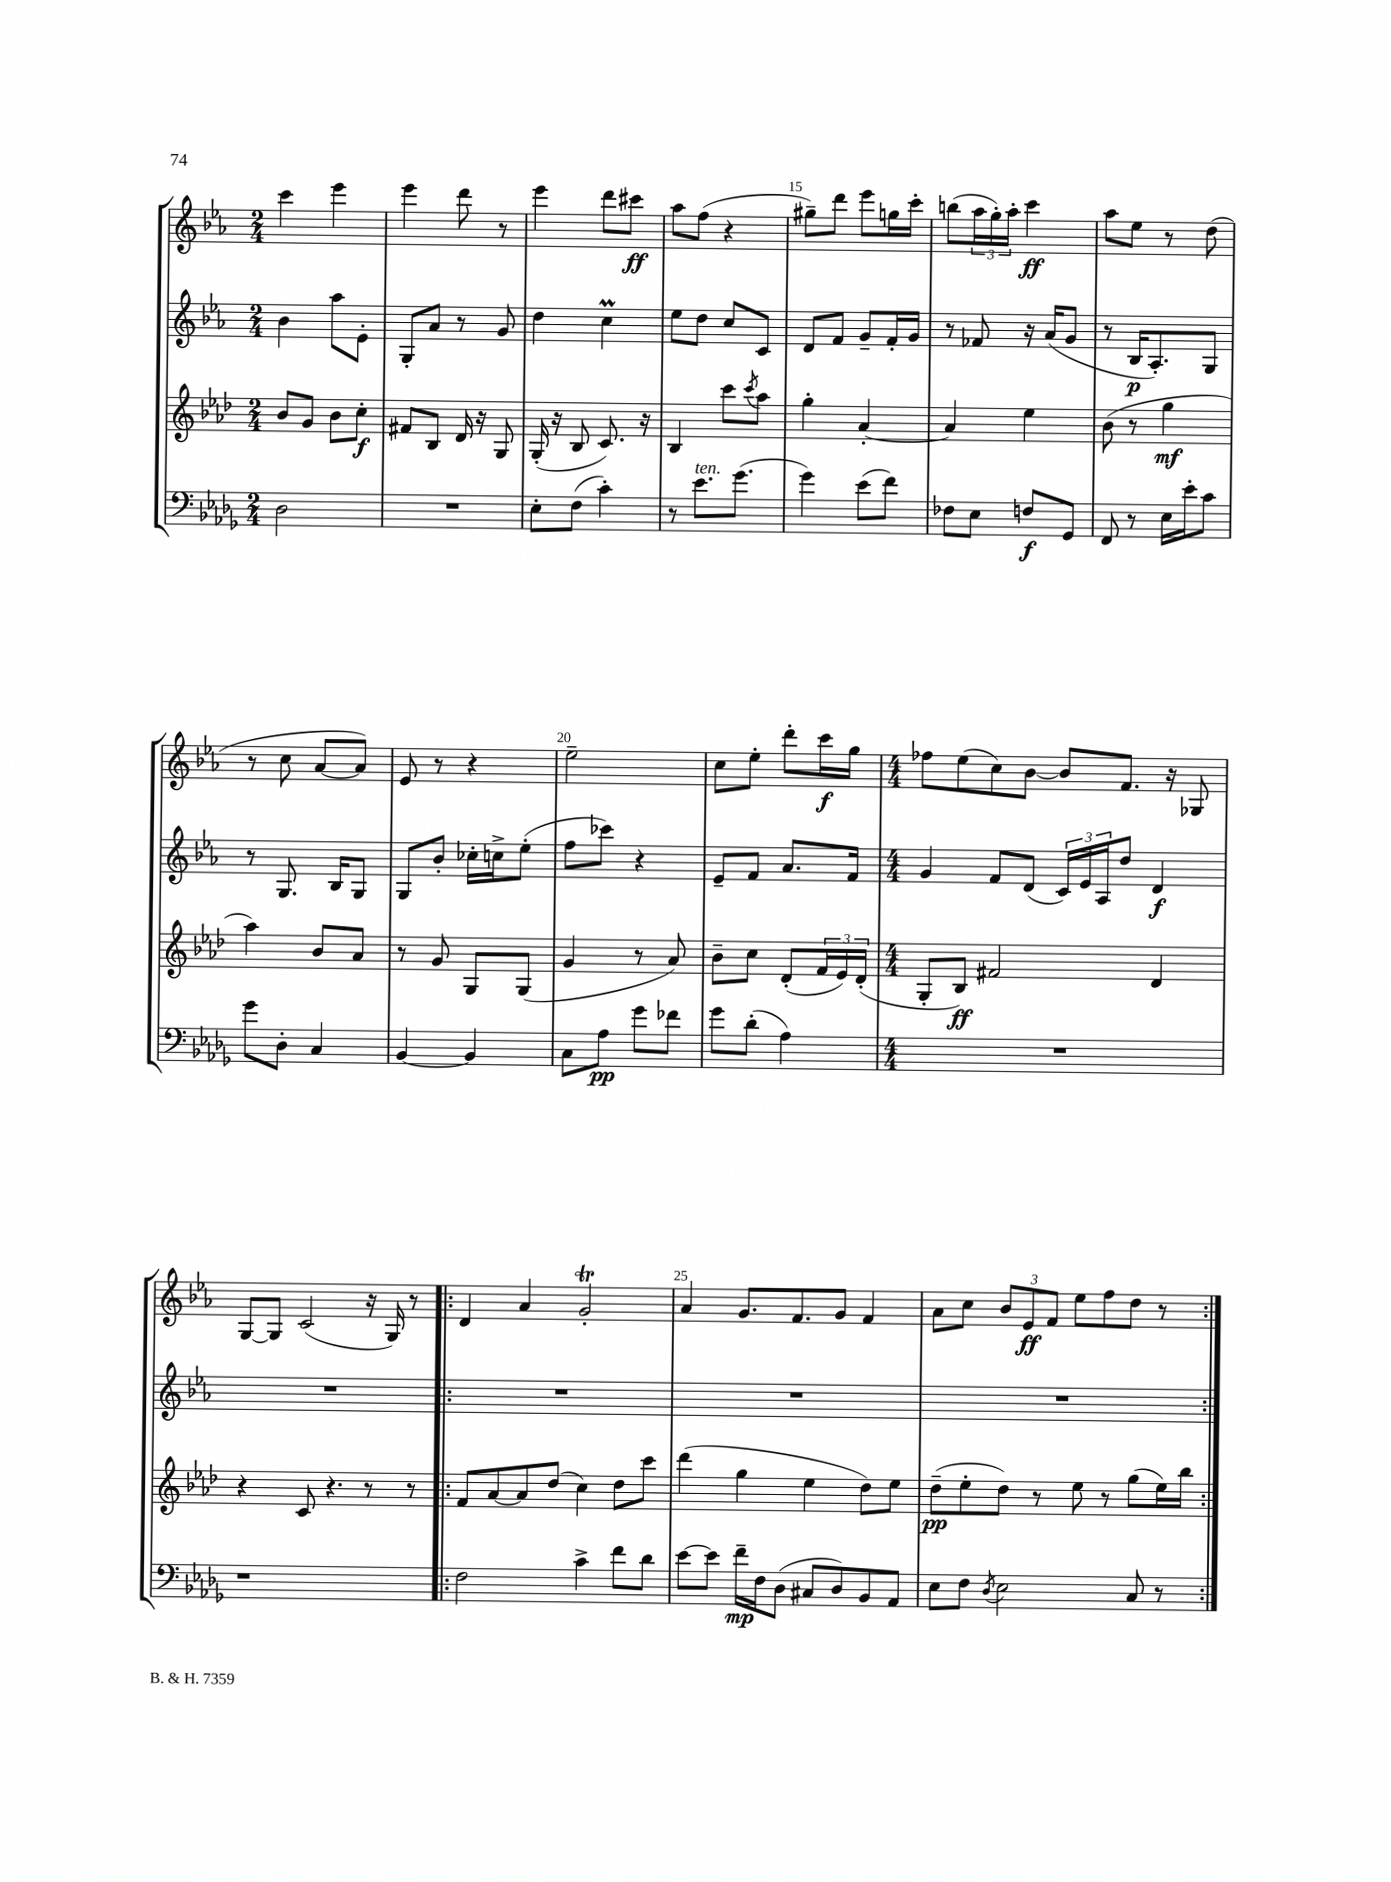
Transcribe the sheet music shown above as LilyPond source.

<<
\new StaffGroup <<
\new Staff = "s0" {
    \clef treble \key ees \major \numericTimeSignature \time 2/4
    c'''4 ees'''4 |
    ees'''4 d'''8 r8 |
    ees'''4 d'''8 cis'''8\ff |
    aes''8 f''8( r4 |
    gis''8--) d'''8 ees'''8 g''16 c'''16-. |
    b''8( \tuplet 3/2 { aes''16 g''16-.) aes''16-. } c'''4\ff |
    aes''8 ees''8 r8 d''8( |
    r8 c''8 aes'8~ aes'8) |
    ees'8 r8 r4 |
    ees''2-- |
    c''8 ees''8-. d'''8-. c'''16\f g''16 |
    \numericTimeSignature \time 4/4 fes''8 ees''8( c''8) bes'8~ bes'8 f'8. r16 ges8 |
    g8~ g8 c'2( r16 g16) r8 |
    \repeat volta 2 { d'4 aes'4 g'2-.\trill |
    aes'4 g'8. f'8. g'8 f'4 |
    aes'8 c''8 \tuplet 3/2 { bes'8 ees'8\ff f'8 } ees''8 f''8 d''8 r8 | }
}
\new Staff = "s1" {
    \clef treble \key ees \major \numericTimeSignature \time 2/4
    bes'4 aes''8 ees'8-. |
    g8-. aes'8 r8 g'8 |
    d''4 c''4\prall |
    ees''8 d''8 c''8 c'8 |
    d'8 f'8 g'8-- f'16-. g'16 |
    r8 fes'8 r16 aes'16( g'8 |
    r8 bes16\p aes8.-.) g8 |
    r8 g8. bes16 g8 |
    g8 bes'8-. ces''16-. c''16-> ees''8-.( |
    f''8 ces'''8) r4 |
    ees'8-- f'8 aes'8. f'16 |
    \numericTimeSignature \time 4/4 g'4 f'8 d'8( \tuplet 3/2 { c'16) ees'16 aes16 } d''8 d'4\f |
    R1 |
    \repeat volta 2 { R1 |
    R1 |
    R1 | }
}
\new Staff = "s2" {
    \clef treble \key aes \major \numericTimeSignature \time 2/4
    bes'8 g'8 bes'8 c''8-.\f |
    fis'8 bes8 des'16 r16 g8 |
    g16-.( r16 bes8 c'8.) r16 |
    bes4 c'''8 \acciaccatura { c'''8 } aes''8 |
    g''4-. aes'4~-. |
    aes'4 ees''4 |
    bes'8( r8 g''4\mf |
    aes''4) bes'8 aes'8 |
    r8 g'8 g8 g8( |
    g'4 r8 aes'8) |
    bes'8-- c''8 des'8-.( \tuplet 3/2 { f'16 ees'16) des'16-.( } |
    \numericTimeSignature \time 4/4 g8-. bes8\ff) fis'2 des'4 |
    r4 c'8 r4. r8 r8 |
    \repeat volta 2 { f'8 aes'8~ aes'8 des''8( c''4) des''8 c'''8 |
    des'''4( g''4 ees''4 des''8) ees''8 |
    des''8--\pp( ees''8-. des''8) r8 ees''8 r8 g''8( ees''16) bes''16 | }
}
\new Staff = "s3" {
    \clef bass \key des \major \numericTimeSignature \time 2/4
    des2 |
    R2 |
    ees8-. f8( c'4-.) |
    r8 ees'8.^\markup { \italic "ten." } ges'8.( |
    ges'4) ees'8( f'8) |
    fes8 ees8 f8\f ges,8 |
    f,8 r8 ees16 ees'16-. c'8 |
    ges'8 des8-. c4 |
    bes,4~ bes,4 |
    c8 aes8\pp ges'8 fes'8 |
    ges'8 des'8-.( aes4) |
    \numericTimeSignature \time 4/4 R1 |
    r1 |
    \repeat volta 2 { f2 c'4-> f'8 des'8 |
    ees'8~ ees'8 f'16--\mp f16 des8( cis8 des8) bes,8 aes,8 |
    ees8 f8 \acciaccatura { des8 } ees2 c8 r8 | }
}
>>
>>
\layout { \context { \Score currentBarNumber = #11 \override BarNumber.break-visibility = ##(#f #t #t) barNumberVisibility = #(every-nth-bar-number-visible 5) } }
